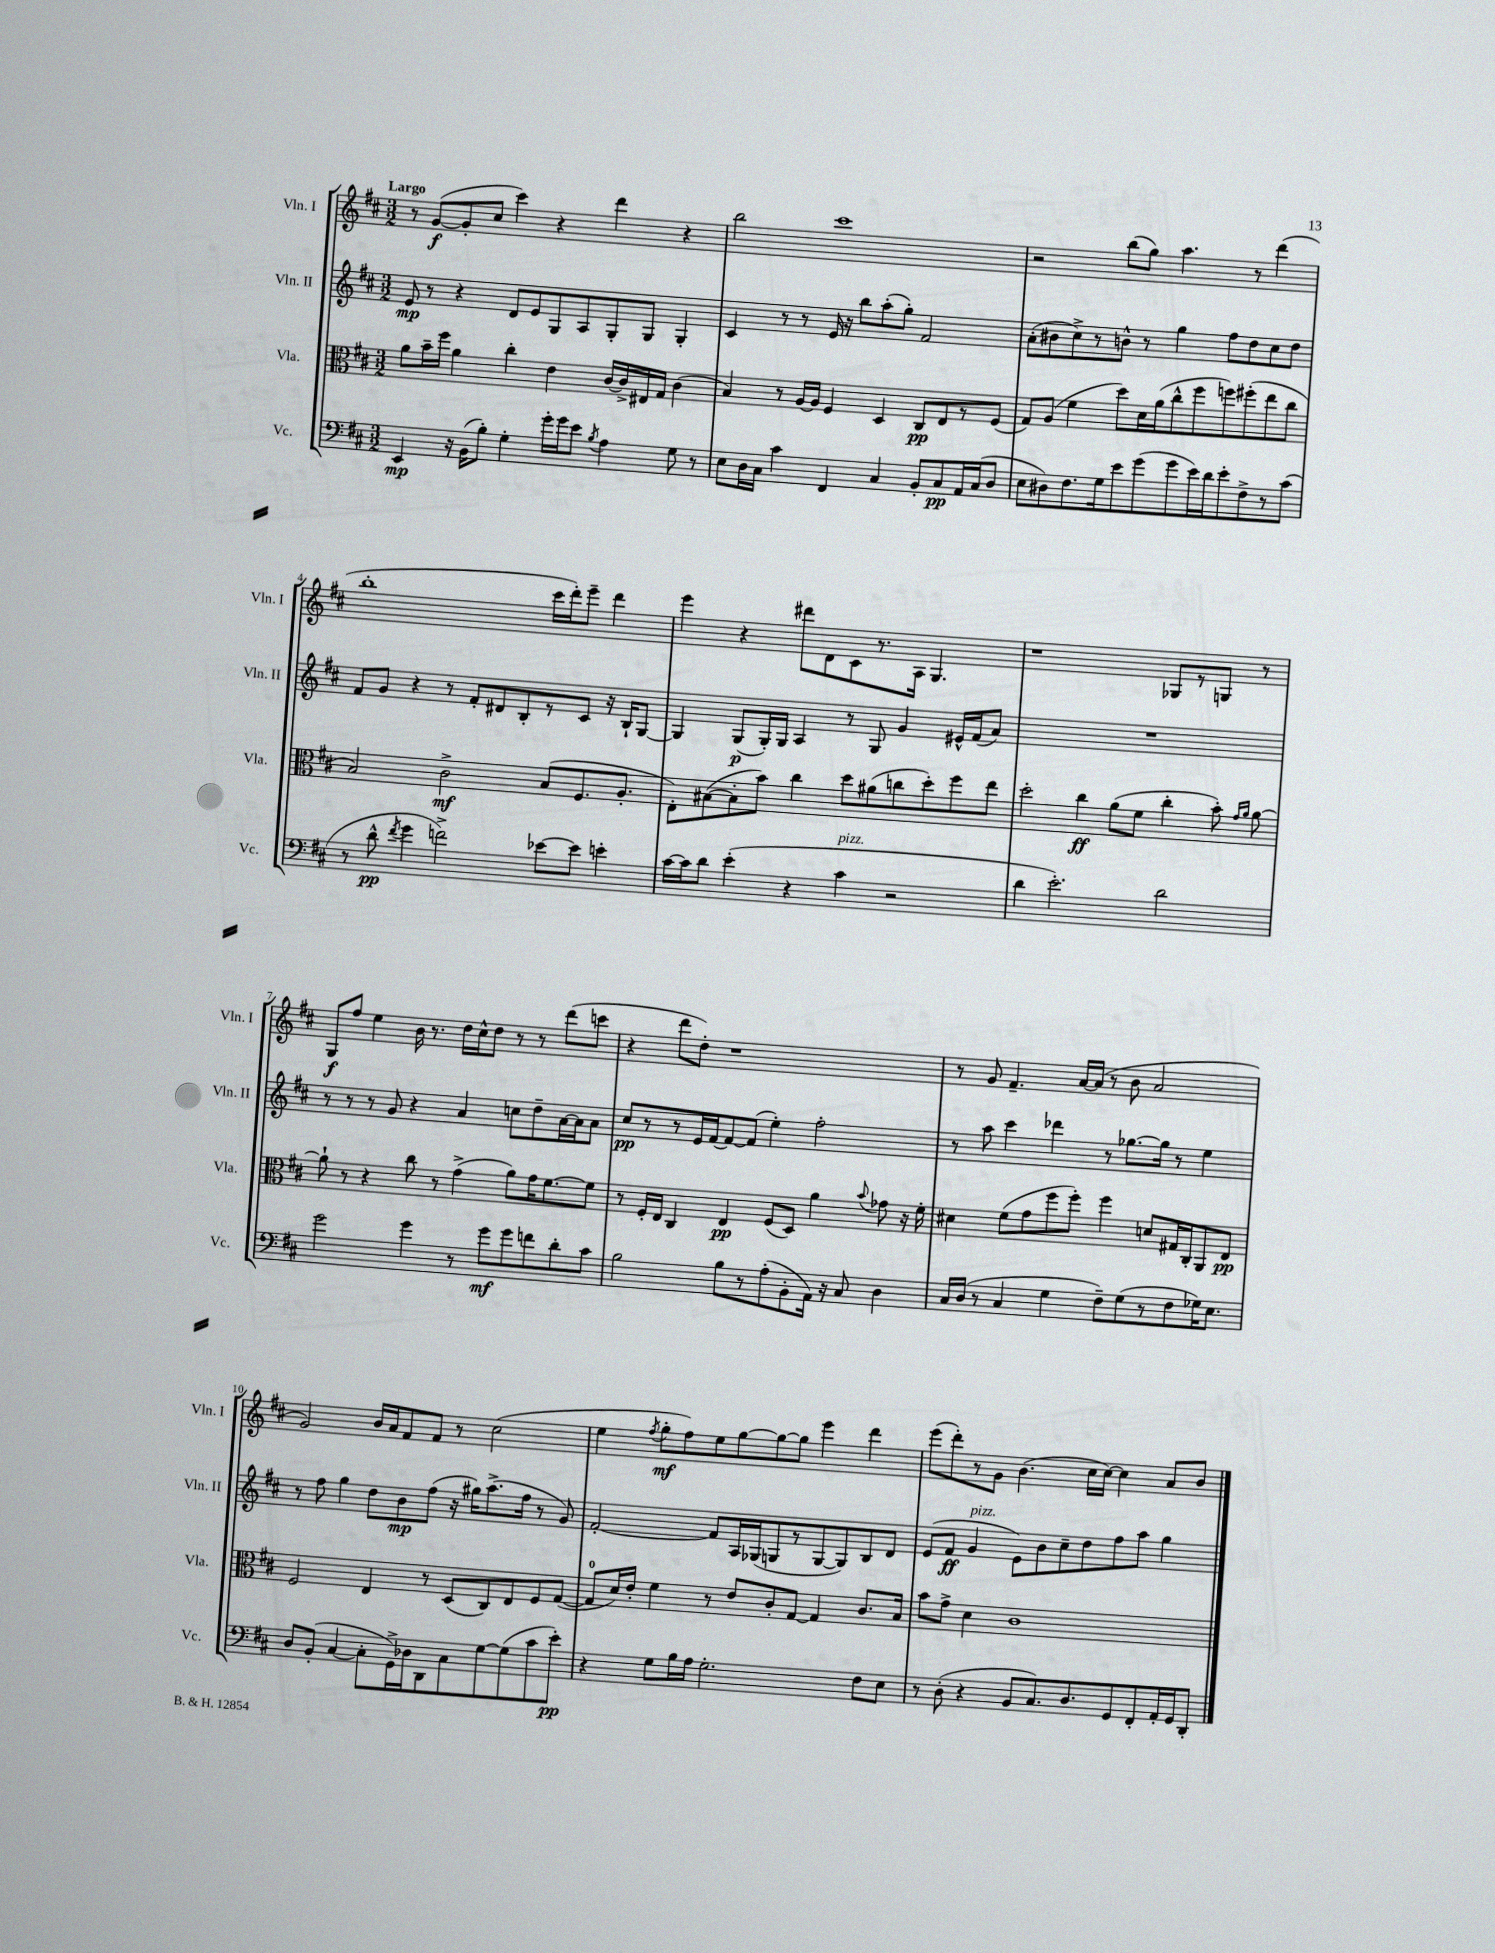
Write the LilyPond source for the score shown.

<<
\new StaffGroup <<
\new Staff = "s0" \with { instrumentName = "Vln. I" shortInstrumentName = "Vln. I" } {
    \clef treble \key d \major \numericTimeSignature \time 3/2 \tempo "Largo"
    \autoBeamOff r8 g'8[~\f( g'8-. cis''8] cis'''4) r4 d'''4 r4 |
    b''2 cis'''1 |
    r2 b''8[( g''8]) a''4. r8 d'''4( |
    b''1-. cis'''16[ d'''16-.) e'''8]-- d'''4 |
    e'''4 r4 dis'''8[ d'8 cis'8 r8. a16] g4. |
    r1 ges8[ r8 g8] r8 |
    g8[\f fis''8] e''4 b'16 r8. d''16[ cis''16-^ d''8] r8 r8 d'''8[( c'''8] |
    r4 d'''8[ d''8]-.) r1 |
    r8 g'8 fis'4.-- a'16[~ a'16]( r8 b'8 a'2 |
    g'2) b'16[ a'16 fis'8 fis'8] r8 cis''2( |
    e''4 \acciaccatura { fis''8 } g''8[-.\mf fis''8) e''8 g''8~ g''8~ g''8] e'''4 d'''4 |
    e'''8[( d'''8-.) r8 g'8] b'4.( cis''16[ cis''16]~) cis''4 a'8[ b'8] \bar "|." |
}
\new Staff = "s1" \with { instrumentName = "Vln. II" shortInstrumentName = "Vln. II" } {
    \clef treble \key d \major \numericTimeSignature \time 3/2
    \autoBeamOff e'8\mp r8 r4 d'8[ e'8 g8 a8 g8-. g8] g4-. |
    cis'4 r8 r8 e'16 r16 b''8[ a''8-.( g''8]-.) fis'2 |
    a'8[-.( bis'8 cis''8->) r8 b'8]-^ r8 g''4 fis''8[ d''8 cis''8 d''8] |
    fis'8[ g'8] r4 r8 fis'8[-. dis'8 b8-. r8 cis'8] r16 b16[-! g8]~ |
    g4 g8[\p( g16-.) g16] a4 r8 g8 g'4 eis'16[-^ fis'16( a'8]) |
    R1. |
    r8 r8 r8 g'8 r4 a'4 c''8[ d''8-- a'16~ a'16 a'8] |
    cis''8[\pp r8 r8 e'16 fis'16~ fis'8~ fis'8]( e''4-.) fis''2-. |
    r8 a''8 cis'''4 des'''4 r8 ges''8.[~ ges''16] r8 e''4 |
    r8 fis''8 g''4 d''8[ b'8\mp fis''8]( r16 gis''16[) a''8.->( fis''16] r8 g'8) |
    fis'2~-. fis'8[ a16 ges16( g8 r8 g8~ g8) b8 d'8] |
    e'8[( fis'8]\ff g'4^\markup { \italic "pizz." } e'8[) b'8 cis''8-- d''8 fis''8 a''8] g''4 \bar "|." |
}
\new Staff = "s2" \with { instrumentName = "Vla." shortInstrumentName = "Vla." } {
    \clef alto \key d \major \numericTimeSignature \time 3/2
    \autoBeamOff a'8[ b'16-- fis''16] a'4 cis''4-. e'4 cis'16[~ cis'16-> eis16 g16] cis'4( |
    b4) r8 a16[~ a16] fis4 d4 cis8[\pp e8 r8 fis8]( |
    g8[) a8]( fis'4 d''8[) d'16 a'16( cis''8-^ fis''8 f''8) fis''8-.( e''8 cis''8] |
    b2) cis'2->\mf b8[( fis8. a8.]-. |
    e8[-.) bis8~( bis8-. b'8]) cis''4 d''8[ ais'8( c''8 d''8-.) fis''8 e''8] |
    d''2-. cis''4\ff a'8[( fis'8] cis''4-. b'8-.) \grace { g'16[ a'16] } a'8~ |
    a'8-! r8 r4 cis''8 r8 g'4->( a'8[) g'16 fis'8.~ fis'8] |
    r8 fis16[-. e16] cis4 e4\pp fis8[( d8]) a'4 \appoggiatura { b'8 } ges'8 r16 fis'16-. |
    dis'4 fis'8[( g'8 fis''8 fis''8]-.) fis''4 d'8[ gis16 cis16-. a,8 e8]\pp |
    fis2 e4 r8 d8[( cis8) e8 fis8 g8]~( |
    g8[-0 d'16) e'16]-. fis'4 r8 e'8[ cis'8-. g8]~ g4 cis'8.[ b16] |
    b'8[ g'8]-> d'4 cis'1 \bar "|." |
}
\new Staff = "s3" \with { instrumentName = "Vc." shortInstrumentName = "Vc." } {
    \clef bass \key d \major \numericTimeSignature \time 3/2
    \autoBeamOff e,4\mp r16 b,16[( b8]-.) g4-. g'16[-. g'16 e'8] \acciaccatura { b8 } a4 g8 r8 |
    e8[ d16 cis16] cis'4 fis,4 cis4 b,8[-. cis8\pp a,16 cis16( d8] |
    e8[ dis8) fis8. g16 e'8 g'8( g'8 e'16) d'16 e'8-. fis8-> r8 cis'8]( |
    r8 d'8-^\pp \acciaccatura { fis'8 } g'4 f'2->) ees'8[~ ees'8] e'4-. |
    cis'16[~ cis'16 d'8] e'4-.( r4 cis'4^\markup { \italic "pizz." } r2 |
    d'4 e'2.-.) d'2 |
    g'2 g'4 r8 g'8[\mf g'8 f'8 d'8-. cis'8] |
    b2 b8[ r8 a8-.( b,8-. a,16]) r16 cis8 d4 |
    cis16[ d16]( r8 cis4 g4 fis8[--) g8( r8 fis8 ges16) e8.] |
    d8[ b,8]-.( cis4~ cis8[-. g,16->) des16 d,8 cis8 g8~ g8( cis'8 e'8]-.\pp) |
    r4 g8[ b16 a16] g2.-. fis8[ e8] |
    r8 d8-.( r4 b,8[ cis8.) d8. g,8 fis,8-. a,16-. g,16 d,8]-. \bar "|." |
}
>>
>>
